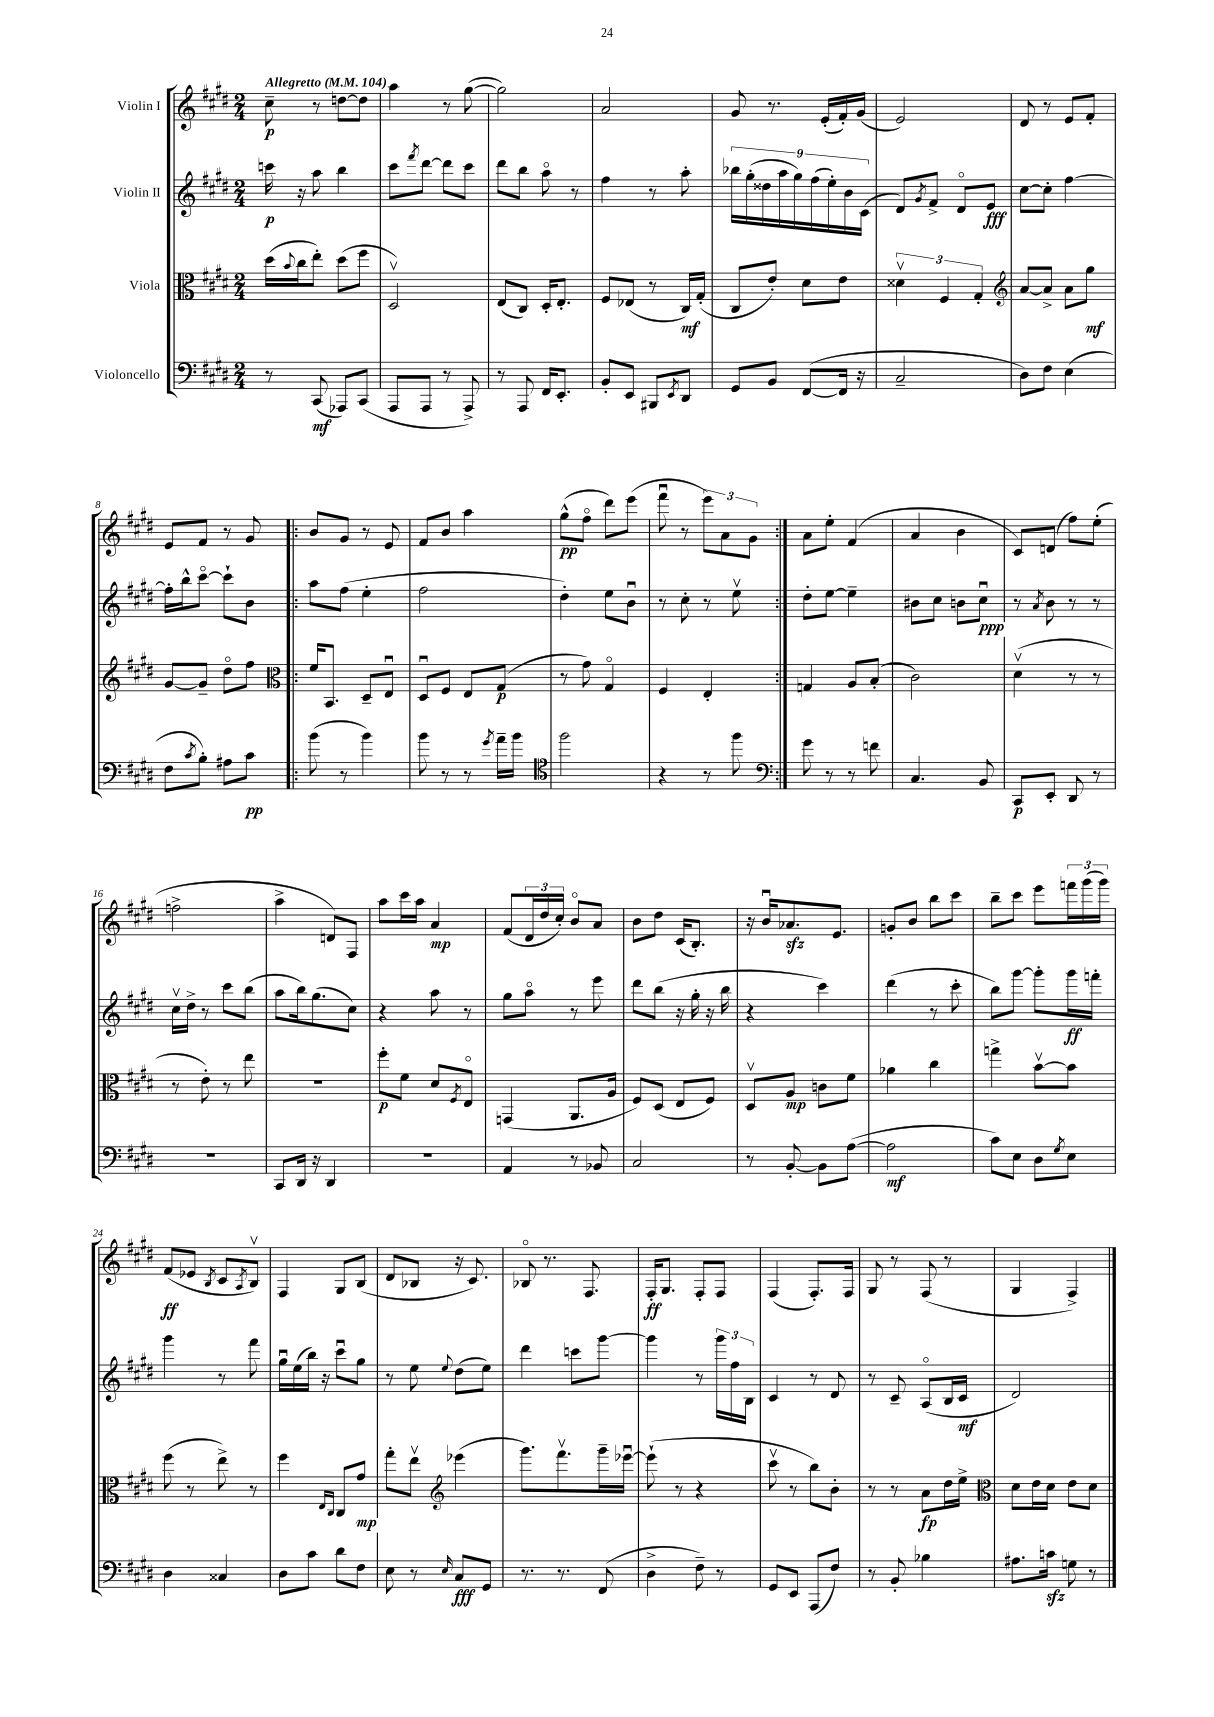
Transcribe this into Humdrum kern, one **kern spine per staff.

**kern	**kern	**kern	**kern
*staff4	*staff3	*staff2	*staff1
*clefF4	*clefC3	*clefG2	*clefG2
*k[f#c#g#d#]	*k[f#c#g#d#]	*k[f#c#g#d#]	*k[f#c#g#d#]
*M2/4	*M2/4	*M2/4	*M2/4
*MM104	*MM104	*MM104	*MM104
8r	(16dd#\LL	16ccc\	8cc#~\
.	8qqb/	.	.
.	16cc#\J	16r	.
(8CC#/	8ee'\J)	8aa\	8r
8AAA-/L)	(8dd#\L	4bb\	[8dd\L
(8CC#/J	8ff#\J	.	8dd\]J
=	=	=	=
8AAA/L	2D#v/)	8ccc#\L	4aa\
.	.	8qfff#/	.
8AAA/J	.	[8ddd#\J	.
8r	.	8ddd#\]L	8r
8AAA^/)	.	8ccc#\J	([8gg#\
=	=	=	=
8r	(8E/L	8ddd#\L	2gg#\])
8AAA/	8C#/J)	8bb\J	.
16FF#/LK	16D#'/LK	8aao\	.
8.EE'/J	8.E'/J	.	.
.	.	8r	.
=	=	=	=
8BB'/L	8F#/L	4ff#\	2a/
8EE/J	(8E-/J	.	.
8BBB#/L	8r	8r	.
8qEE/	.	.	.
8DD#/J	16C#/LL)	8aa'\	.
.	(16G#'/JJ	.	.
=	=	=	=
8GG#/L	8C#/L	18bb-\LL	8g#/
.	.	(18gg#'\	.
.	.	18dd##\	.
8BB/J	8e'/J)	.	8.r
.	.	18aa\	.
.	.	18gg#\)	.
([8FF#/L	8d#\L	.	.
.	.	(18ff#\	.
.	.	.	(16e'/LL
.	.	18ee'\)	.
16FF#/]Jk	8e\J	.	16f#'/)
.	.	18b\	.
16r	.	.	(16g#/JJ
.	.	(18c#\JJ	.
=	=	=	=
2C#~/	6d##v\	8d#/L)	2e/)
.	.	8qg#/	.
.	.	8f#^/J	.
.	6F#/	.	.
.	.	8d#o/L	.
.	6G#'/	.	.
.	.	8e/J	.
=	=	=	=
*	*clefG2	*	*
8D#\L)	[8a/L	[8cc#\L	8d#/
8F#\J	8a^/]J	8cc#'\]J	8r
(4E\	8a\L	[4ff#\	8e/L
.	8gg#\J	.	8f#'/J
=	=	=	=
8F#\L	[8g#/L	16ff#'\]LL	8e/L
.	.	16bb^^\J	.
8qc#/	.	.	.
8B'\J)	8g#~/]J	[8ccc#o\J	8f#/J
8A#\L	8dd#o\L	8ccc#`\]L	8r
8c#\J	8ff#\J	8b\J	8g#/
=!|:	=!|:	=!|:	=!|:
*	*clefC3	*	*
(8b\	16f#/LK	8aa\L	8b/L
.	8.BB/J	.	.
8r	.	(8ff#\J	8g#/J
4b\)	8D#~/L	4ee'\	8r
.	8Eu/J	.	8e/
=	=	=	=
8b\	8D#u/L	2ff#\	8f#/L
8r	8F#/J	.	8b/J
8r	8E/L	.	4aa\
8qg#/	.	.	.
16a~\LL	(8G#/J	.	.
16b\JJ	.	.	.
=	=	=	=
*clefC4	*	*	*
2ff#\	8r	4dd#'\)	(8gg#^^\L
.	8g#\)	.	8ff#o\J
.	4G#o/	8ee\L	8ddd#\L)
.	.	8bu\J	(8eee\J
=	=	=	=
4r	4F#/	8r	8fff#u\
.	.	8cc#'\	8r
8r	4E'/	8r	12eee\L)
.	.	.	12a\
8ff#\	.	8eev\	.
.	.	.	12g#\J
=:|!	=:|!	=:|!	=:|!
*clefF4	*	*	*
8g#\	4G/	8dd#'\L	8a\L
8r	.	[8ee\J	8ee'\J
8r	8A/L	4ee~\]	(4f#/
8f\	(8B'/J	.	.
=	=	=	=
4.C#/	2c#\)	8b#\L	4a/
.	.	8cc#\J	.
.	.	8b\L	4b\
8BB/	.	8cc#u\J	.
=	=	=	=
8CC#/L	(4d#v\	8r	8c#/L)
.	.	8qa/	.
8EE'/J	.	8b\	(8d/J
8DD#/	8r	8r	8ff#\L)
8r	8r	8r	(8ee'\J
=	=	=	=
2r	8r	16cc#v\LL	2ff^\
.	.	16dd#^\JJ	.
.	8e'\)	8r	.
.	8r	8ccc#\L	.
.	8ee\	(8bb\J	.
=	=	=	=
8CC#/L	2r	8aa\L	4aa^\
16DD#/Jk	.	16bb\k)	.
16r	.	(8.gg#\	.
4DD#/	.	.	8d/L)
.	.	8cc#\J)	8F#/J
=	=	=	=
2r	8ff#'\L	4r	8aa\L
.	8f#\J	.	16ccc#\L
.	.	.	16aa\JJ
.	8d#/L	8aa\	4a/
.	8qF#/	.	.
.	8Eo/J	8r	.
=	=	=	=
4AA/	(4GG/	8gg#\L	(8f#/L
.	.	8aao\J	24d#/L
.	.	.	24dd#/
.	.	.	24cc#'/JJ)
8r	8.AA/L	8r	8bo/L
8BB-/	.	8eee\	8a/J
.	16A/Jk	.	.
=	=	=	=
2C#/	8F#/L)	8ddd#\L	8b\L
.	(8D#/J	(8bb\J	8dd#\J
.	8E/L	16r	(16c#/LK
.	.	16gg#'\	8.B'/J)
.	8F#/J)	16r	.
.	.	16bb\	.
=	=	=	=
8r	8D#v/L	4r	16r
.	.	.	16bu/LK
[8BB'/	8A/J	.	8.a-/
8BB\]L	8c\L	4ccc#\)	.
.	.	.	8.e/J
([8A\J	8f#\J	.	.
=	=	=	=
2A\]	4a-\	(4ddd#\	8g'/L
.	.	.	8b/J
.	4cc#\	8r	8bb\L
.	.	8ccc#'\	8ccc#\J
=	=	=	=
8c#\L)	4gg^\	8bb\L)	8bb~\L
8E\J	.	[8ggg#\J	8ccc#\J
8D#\L	[8bv\L	8ggg#'\]L	8eee\L
8qG#/	.	.	.
8E\J	8b\]J	16ggg#\L	24fff\L
.	.	.	(24ggg#\
.	.	16fff'\JJ	.
.	.	.	24ggg#\JJ)
=	=	=	=
4D#\	(8ff#\	4ggg#\	(8f#/L
.	8r	.	8e-/J
.	.	.	8qB/
4C##/	8ee^\)	8r	8c#/L
.	.	.	8qA/
.	8r	8fff#\	8Bv/J)
=	=	=	=
8D#\L	4ff#\	16gg#u\LL	4F#/
.	.	(16ee\	.
8c#\J	.	16bb\JJ)	.
.	.	16r	.
.	16qqE/LL	.	.
.	16qqC#/JJ	.	.
8d#\L	8C#/L	8ccc#u\L	8G#/L
8F#\J	8g#/J	8gg#\J	(8B/J
=	=	=	=
8E\	8gg#'\L	8r	8d#/L
8r	8eev\J	8ee\	8B-/J
*	*clefG2	*	*
16qqE/	.	8qqee/	.
8C#/L	(4eee-\	(8dd#\L	16r
.	.	.	8.c#/)
8GG#/J	.	8ee\J)	.
=	=	=	=
8.r	8.ggg#\L)	4ddd#\	8B-o/
.	.	.	8.r
8.r	8.fff#v\	.	.
.	.	8ccc\L	.
.	.	.	8.F#/
(8FF#/	16ggg#~\L	[8ggg#\J	.
.	[16eee-u\JJ	.	.
=	=	=	=
4D#^\	(8eee-`\]	4ggg#\]	16F#'/LK
.	.	.	8.G#/J
.	8r	.	.
8F#~\)	4r	8r	8F#'/L
8r	.	24ggg#\LL	8F#/J
.	.	24ff#\	.
.	.	24B\JJ	.
=	=	=	=
8GG#/L	8ccc#v\	4c#/	(4F#/
8EE/J	8r	.	.
(8AAA/L	8bb\L)	8r	8.F#'/L)
8F#/J)	8b'\J	8d#/	.
.	.	.	16F#/Jk
=	=	=	=
8r	8r	8r	8G#/
8BB'/	8r	8c#~/	8r
4B-\	8a\L	(8Ao/L	(8F#/
.	16dd#\L	16B/L	8r
.	16ee^\JJ	16c#/JJ	.
=	=	=	=
*	*clefC3	*	*
8.A#\L	8d#\L	2d#/)	4G#/
.	16e\L	.	.
16c\Jk	16d#\JJ	.	.
8G\	8e\L	.	4F#^/)
8r	8d#\J	.	.
==	==	==	==
*-	*-	*-	*-
